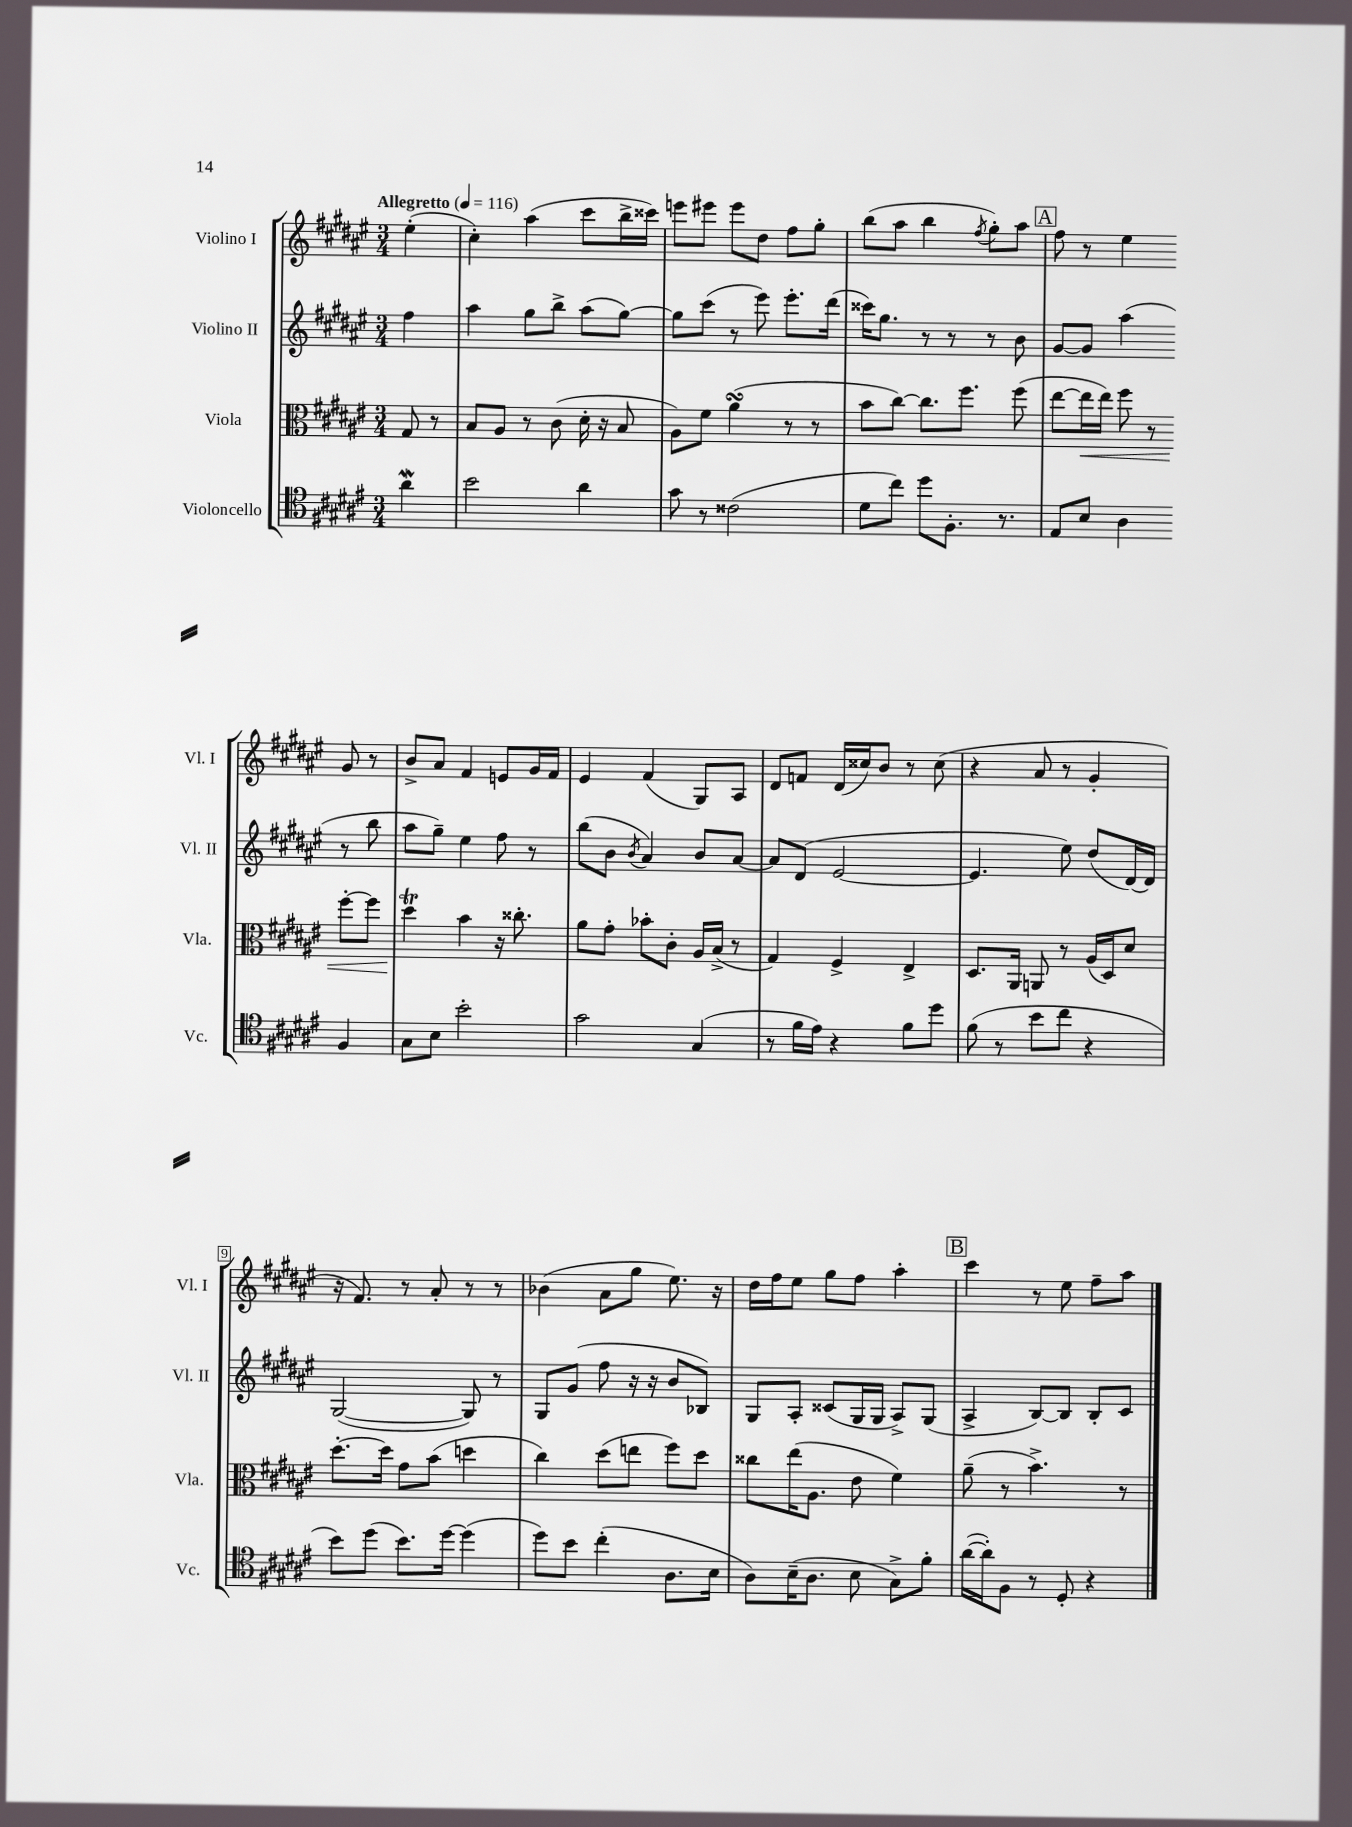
<<
\new StaffGroup <<
\new Staff = "s0" \with { instrumentName = "Violino I" shortInstrumentName = "Vl. I" } {
    \clef treble \key fis \major \numericTimeSignature \time 3/4 \partial 4 \tempo "Allegretto" 4 = 116
    \autoBeamOff eis''4-.( |
    cis''4-.) ais''4( cis'''8[ b''16-> cisis'''16]) |
    e'''8[ eis'''8] eis'''8[ dis''8] fis''8[ gis''8]-. |
    b''8[( ais''8] b''4 \acciaccatura { fis''8 } gis''8[-.) ais''8] |
    \mark \markup { \box "A" } fis''8 r8 eis''4 gis'8 r8 |
    b'8[-> ais'8] fis'4 e'8[ gis'16 fis'16] |
    eis'4 fis'4( gis8[) ais8] |
    dis'8[ f'8] dis'16[( cisis''16) b'8] r8 cisis''8( |
    r4 ais'8 r8 gis'4-. |
    r16 fis'8.) r8 ais'8-. r8 r8 |
    bes'4( ais'8[ gis''8] eis''8.) r16 |
    dis''16[ fis''16 eis''8] gis''8[ fis''8] ais''4-. |
    \mark \markup { \box "B" } cis'''4 r8 eis''8 fis''8[-- ais''8] \bar "|." |
}
\new Staff = "s1" \with { instrumentName = "Violino II" shortInstrumentName = "Vl. II" } {
    \clef treble \key fis \major \numericTimeSignature \time 3/4 \partial 4
    \autoBeamOff fis''4 |
    ais''4 gis''8[ b''8]-> ais''8[( gis''8]~) |
    gis''8[ cis'''8]( r8 eis'''8) eis'''8.[-. dis'''16]( |
    cisis'''16[) gis''8.] r8 r8 r8 b'8 |
    \mark \markup { \box "A" } gis'8[~ gis'8] ais''4( r8 b''8 |
    ais''8[ gis''8]--) eis''4 fis''8 r8 |
    b''8[( b'8] \acciaccatura { b'8 } ais'4) b'8[ ais'8]~ |
    ais'8[ dis'8]( eis'2~ |
    eis'4. eis''8) dis''8[( dis'16~) dis'16] |
    gis2~( gis8) r8 |
    gis8[ gis'8]( fis''8 r16 r16 b'8[ bes8]) |
    gis8[ ais8]-. cisis'8[( gis16 gis16] ais8[->) gis8]( |
    \mark \markup { \box "B" } ais4-> b8[~) b8] b8[-. cis'8] \bar "|." |
}
\new Staff = "s2" \with { instrumentName = "Viola" shortInstrumentName = "Vla." } {
    \clef alto \key fis \major \numericTimeSignature \time 3/4 \partial 4
    \autoBeamOff gis8 r8 |
    b8[ ais8] r8 cis'8( dis'16-. r16 b8 |
    ais8[) fis'8] ais'4\turn( r8 r8 |
    b'8[ cis''8]~) cis''8.[ fis''8.] fis''8( |
    \mark \markup { \box "A" } eis''8[~ eis''16\< eis''16]) fis''8 r8 fis''8[~-. fis''8] |
    dis''4\trill\! b'4 r16 cisis''8.-. |
    ais'8[ gis'8]-. bes'8[-. cis'8]-. ais16[ b16]->( r8 |
    gis4) fis4-> eis4-> |
    dis8.[ ais,16] a,8 r8 ais16[( dis16) dis'8] |
    dis''8.[~-. dis''16] gis'8[ b'8]( d''4 |
    cis''4) dis''8[( e''8] fis''8[) dis''8] |
    cisis''8[ eis''16( ais8.] eis'8 fis'4) |
    \mark \markup { \box "B" } ais'8--( r8 b'4.->) r8 \bar "|." |
}
\new Staff = "s3" \with { instrumentName = "Violoncello" shortInstrumentName = "Vc." } {
    \clef tenor \key fis \major \numericTimeSignature \time 3/4 \partial 4
    \autoBeamOff ais'4\mordent |
    b'2 ais'4 |
    gis'8 r8 cisis'2( |
    dis'8[ cis''8]) dis''8[ fis8.]-. r8. |
    \mark \markup { \box "A" } eis8[ b8] ais4 fis4 |
    gis8[ b8] b'2-. |
    gis'2 gis4( |
    r8 fis'16[ eis'16]) r4 fis'8[ dis''8] |
    fis'8( r8 b'8[ cis''8] r4 |
    b'8[) dis''8]( b'8.[) dis''16]~ dis''4( |
    dis''8[) b'8] cis''4-.( ais8.[ b16] |
    ais8[) b16--( ais8.] b8 gis8[->) fis'8]-. |
    \mark \markup { \box "B" } ais'16[~( ais'16-.) fis8] r8 dis8-. r4 \bar "|." |
}
>>
>>
\layout { \context { \Score \override BarNumber.stencil = #(make-stencil-boxer 0.1 0.3 ly:text-interface::print) } }
